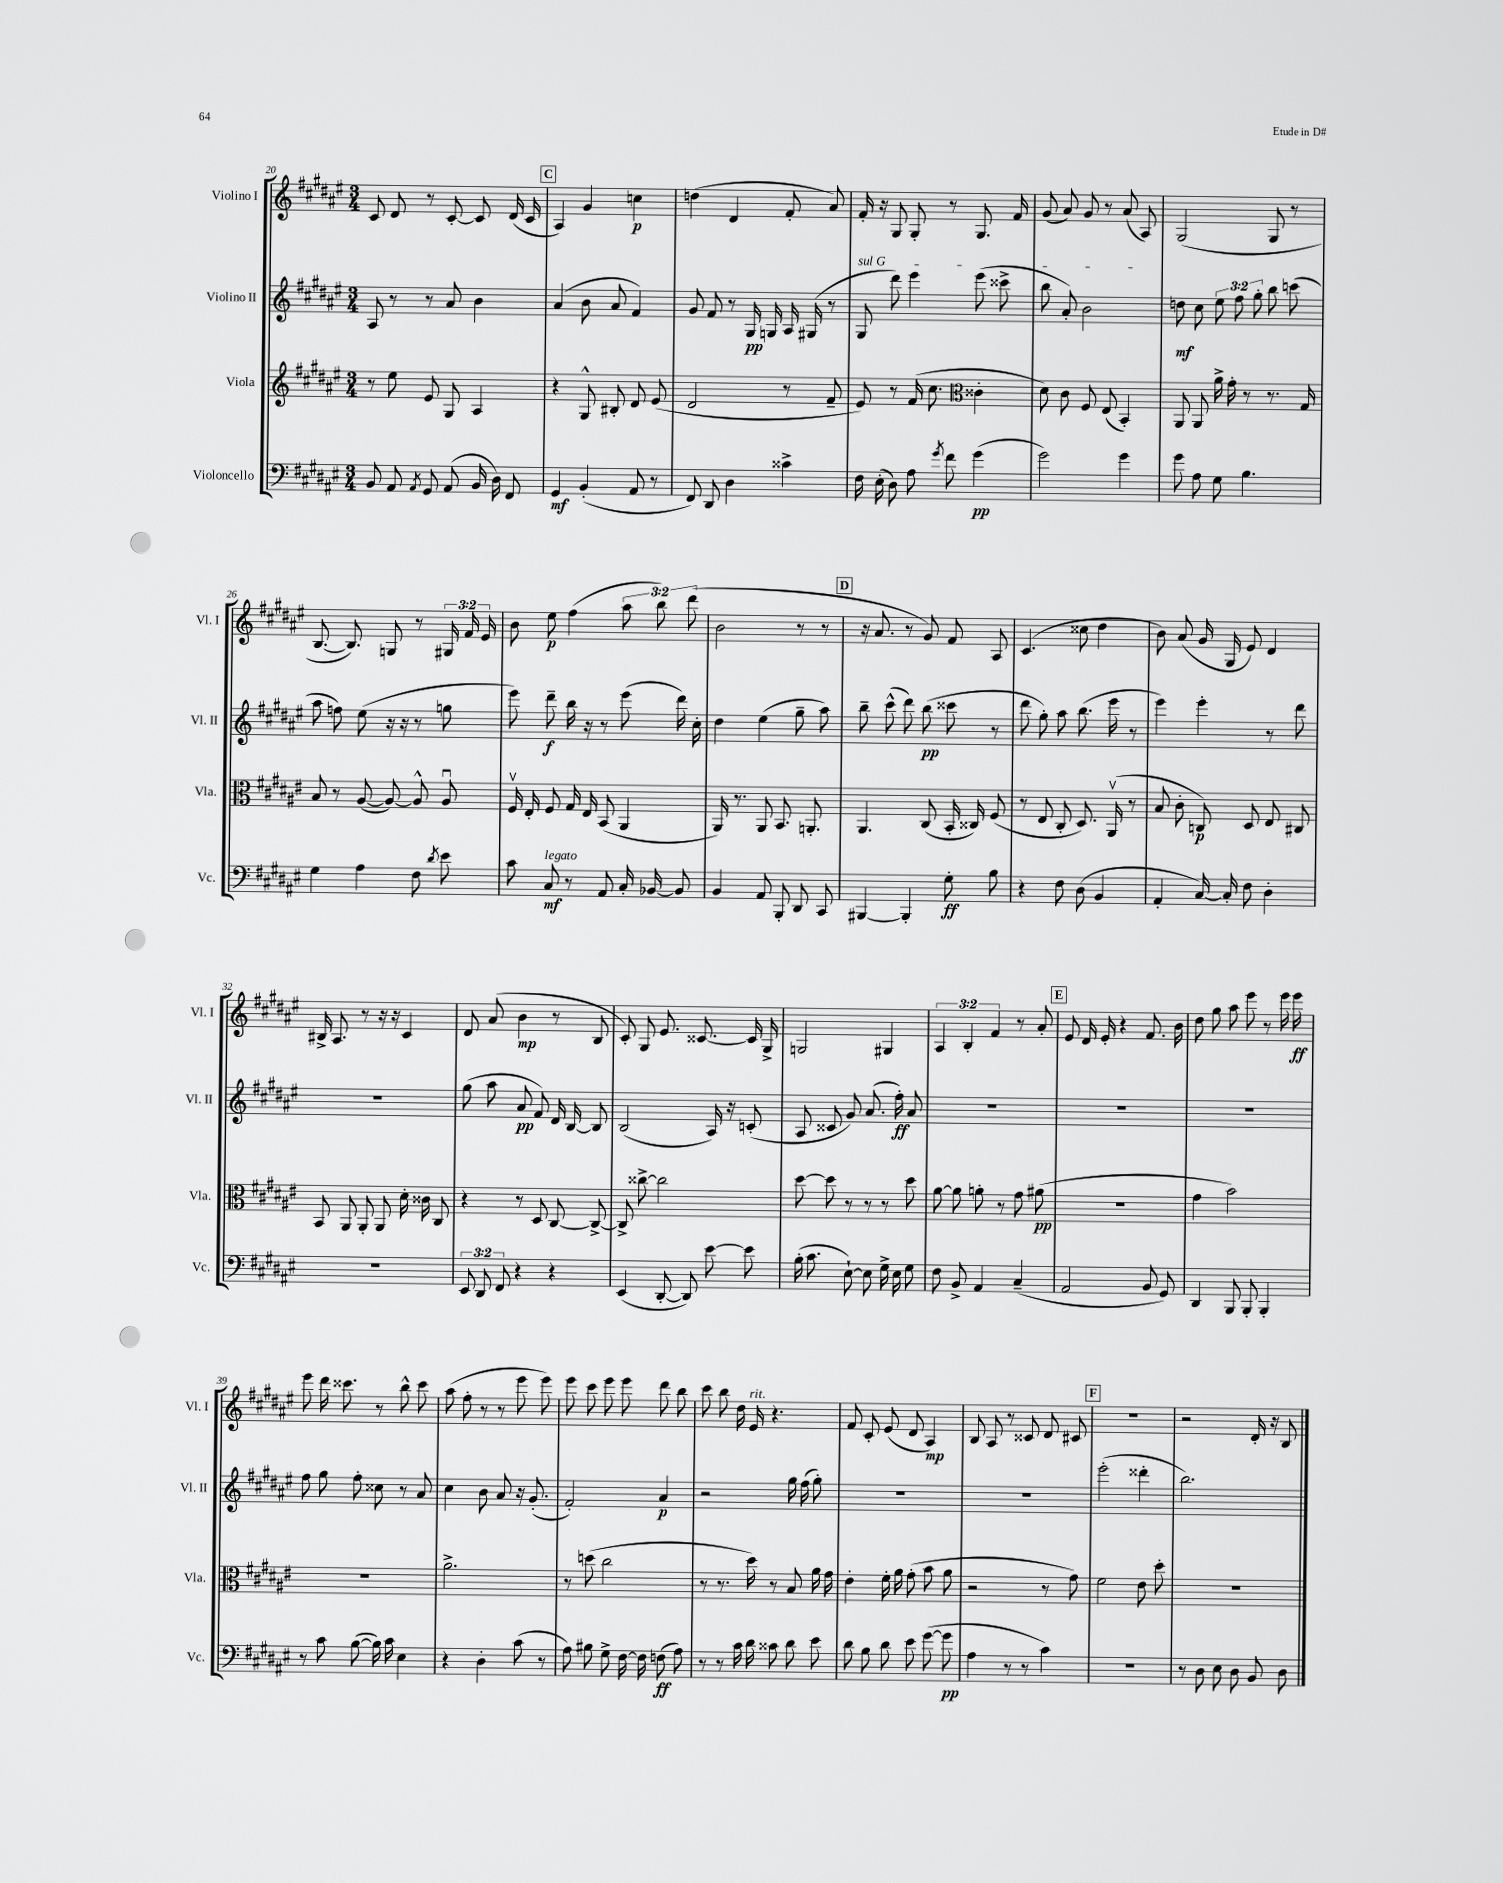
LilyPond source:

<<
\new StaffGroup <<
\new Staff = "s0" \with { instrumentName = "Violino I" shortInstrumentName = "Vl. I" } {
    \clef treble \key fis \major \numericTimeSignature \time 3/4 \override Staff.TupletNumber.text = #tuplet-number::calc-fraction-text
    \autoBeamOff cis'8 dis'8 r8 cis'8~-. cis'8 dis'16( cis'16 |
    \mark \markup { \box "C" } ais4) gis'4 c''4\p |
    d''4( dis'4 fis'8-. ais'8) |
    fis'16-. r16 gis8 gis8-. r8 gis8. fis'16 |
    gis'8( ais'8) gis'8 r8 ais'8( ais8) |
    gis2( gis8 r8 |
    b8.~ b8.) g8 r8 \tuplet 3/2 { gis16 fis'16 eis'16 } |
    b'8 eis''8\p fis''4( \tuplet 3/2 { ais''8 b''8) dis'''8( } |
    b'2 r8 r8 |
    \mark \markup { \box "D" } r16 ais'8. r8 gis'8) fis'8 ais8 |
    cis'4.( cisis''8 dis''4 |
    b'8) ais'8( gis'16 gis16 eis'8) dis'4 |
    bis16-> ais8. r8 r16 r16 cis'4 |
    dis'8 ais'8( b'4\mp r8 b8 |
    cis'8-.) gis8 eis'8. cisis'8.~ cisis'16 gis16-> |
    g2 gis4 |
    \tuplet 3/2 { ais4 b4-. fis'4 } r8 ais'8-. |
    \mark \markup { \box "E" } eis'8 dis'16 eis'16-. r4 fis'8. b'16 |
    dis''8 gis''8 ais''8 eis'''8 r8 eis'''16 eis'''16\ff |
    eis'''8 dis'''16 cisis'''8. r8 b''8-^ cisis'''8 |
    ais''8( fis''8-. r8 r8 eis'''8 eis'''8) |
    eis'''8 cis'''8 eis'''8 eis'''8 dis'''8 b''8 |
    cis'''8 b''8 dis''16 eis'16^\markup { \italic "rit." } r4. |
    fis'8 cis'8-. eis'8( dis'8 ais4\mp) |
    b8 ais8 r8 cisis'8 dis'8 cis'8 |
    \mark \markup { \box "F" } R2. |
    r2 dis'16-. r16 b8 \bar "|." |
}
\new Staff = "s1" \with { instrumentName = "Violino II" shortInstrumentName = "Vl. II" } {
    \clef treble \key fis \major \numericTimeSignature \time 3/4 \override Staff.TupletNumber.text = #tuplet-number::calc-fraction-text
    \autoBeamOff ais8 r8 r8 ais'8 b'4 |
    \mark \markup { \box "C" } ais'4( b'8 ais'8 fis'4) |
    gis'8 fis'8 r8 gis16\pp g16 ais16 gis16( r8 |
    \once \override TextSpanner.bound-details.left.text = \markup { \italic "sul G" } gis8\startTextSpan dis'''8) eis'''4 eis'''8( cisis'''8-> |
    b''8 ais'8-.) b'2\stopTextSpan |
    d''8\mf cis''8 \tuplet 3/2 { eis''8 fis''8 gis''8-. } b''8 c'''8( |
    ais''8 f''8) eis''8( r16 r16 r8 g''8 |
    eis'''8) dis'''8--\f b''16 r16 r8 eis'''8( dis'''16) cis''16-. |
    dis''4 eis''4( gis''8-- ais''8) |
    \mark \markup { \box "D" } b''8-- cis'''8-^( dis'''8) b''8\pp( cisis'''8 r8 |
    dis'''8 gis''8-.) ais''8 b''8.( eis'''16 r8 |
    eis'''4) eis'''4-. r8 dis'''8 |
    R2. |
    gis''8( ais''8 ais'8\pp fis'8) dis'16 b16~ b8 |
    b2( ais16) r16 c'8-.( |
    ais8 cisis'8 gis'8) ais'8.( fis''16-.\ff) ais'8 |
    R2. |
    \mark \markup { \box "E" } R2. |
    R2. |
    fis''8 gis''8 fis''8-. cisis''8 r8 ais'8 |
    cis''4 b'8 ais'8 r16 gis'8.-.( |
    fis'2-.) ais'4\p |
    r2 gis''16 fis''16( gis''8-.) |
    R2. |
    R2. |
    \mark \markup { \box "F" } eis'''2-.( disis'''4-. |
    b''2.) \bar "|." |
}
\new Staff = "s2" \with { instrumentName = "Viola" shortInstrumentName = "Vla." } {
    \clef treble \key fis \major \numericTimeSignature \time 3/4
    \autoBeamOff r8 eis''8 eis'8 gis8 ais4 |
    \mark \markup { \box "C" } r4 gis8-^ bis8-. dis'8 eis'8( |
    dis'2 r8 fis'8-- |
    eis'8) r8 fis'16( cis''8. \clef alto cisis'4-. |
    dis'8) cis'8 fis8 eis8( b,4-.) |
    ais,8 ais,8 ais'16-> gis'16-. r8 r8. gis16 |
    b8 r8 ais8~( ais8~) ais8-^ ais8\downbow |
    fis16\upbow eis16-. fis8 gis16 eis16 b,8( ais,4 |
    ais,16) r8. ais,8 b,8. a,8.-. |
    \mark \markup { \box "D" } ais,4. cis8( b,16-. cisis16) fis8( |
    r8 eis8 cis8-. dis8.) ais,16\upbow( r8 |
    b8 cis'8-. c8\p) dis8 eis8 cis8 |
    b,8 ais,8 ais,8-. ais,8 dis'16-. cisis'16 cis8 |
    r4 r8 dis8 cis8~ cis8~-> |
    cis8-> cisis''8~-> cisis''2 |
    dis''8~ dis''8 r8 r8 r8 dis''8 |
    ais'8~ ais'8 a'8-. r8 gis'8 ais'8\pp( |
    \mark \markup { \box "E" } R2. |
    gis'4 b'2) |
    R2. |
    ais'2.-> |
    r8 d''8( cis''2 |
    r8 r8. dis''16) r8 b8 ais'16 gis'16 |
    eis'4-. fis'16-. ais'16 gis'8-.( b'8 ais'8 |
    r2 r8 gis'8) |
    \mark \markup { \box "F" } fis'2 eis'8 dis''8-. |
    R2. \bar "|." |
}
\new Staff = "s3" \with { instrumentName = "Violoncello" shortInstrumentName = "Vc." } {
    \clef bass \key fis \major \numericTimeSignature \time 3/4 \override Staff.TupletNumber.text = #tuplet-number::calc-fraction-text
    \autoBeamOff b,8 ais,8 \acciaccatura { ais,8 } gis,8 ais,8( b,16 dis16) fis,8 |
    \mark \markup { \box "C" } gis,4\mf b,4-.( ais,8 r8 |
    fis,8) dis,8 dis4 cisis'4-> |
    fis16 eis16-.( dis8) ais8 \acciaccatura { gis'8 } fis'8 gis'4\pp( |
    gis'2) gis'4 |
    gis'8 ais8 gis8 b4. |
    gis4 ais4 fis8 \acciaccatura { dis'8 } eis'8 |
    cis'8 cis8\mf^\markup { \italic "legato" } r8 ais,8 cis16-. bes,16~ bes,8 |
    b,4 ais,8 b,,8-. dis,8 cis,8 |
    \mark \markup { \box "D" } bis,,4~ bis,,4-. gis8-.\ff b8 |
    r4 fis8 dis8( b,4 |
    ais,4-. cis16~) cis16-. fis8 dis4-. |
    R2. |
    \tuplet 3/2 { eis,8 dis,8 fis,8 } r4 r4 |
    eis,4( dis,8~-. dis,8) eis'8~ eis'8 |
    b16-.( cis'8. eis8~-!) eis8 gis16-> eis16 gis8 |
    fis8 b,8-> ais,4 cis4--( |
    \mark \markup { \box "E" } ais,2 b,8 gis,8) |
    dis,4 b,,8 b,,8-. b,,4-. |
    r8 cis'8 b8~( b16) cis'16 eis4 |
    r4 dis4-. cis'8( r8 |
    ais8) bis8 gis8-> fis16~ fis16 f8\ff( ais8) |
    r8 r8 cis'16 dis'16 cisis'8 dis'8 eis'8 |
    dis'8 b8 dis'8 eis'8 gis'8~( gis'8\pp |
    ais4 r8 r8 cis'4) |
    \mark \markup { \box "F" } R2. |
    r8 dis8 eis8 dis8 b,8 dis8 \bar "|." |
}
>>
>>
\layout { \context { \Score currentBarNumber = #20 } }
